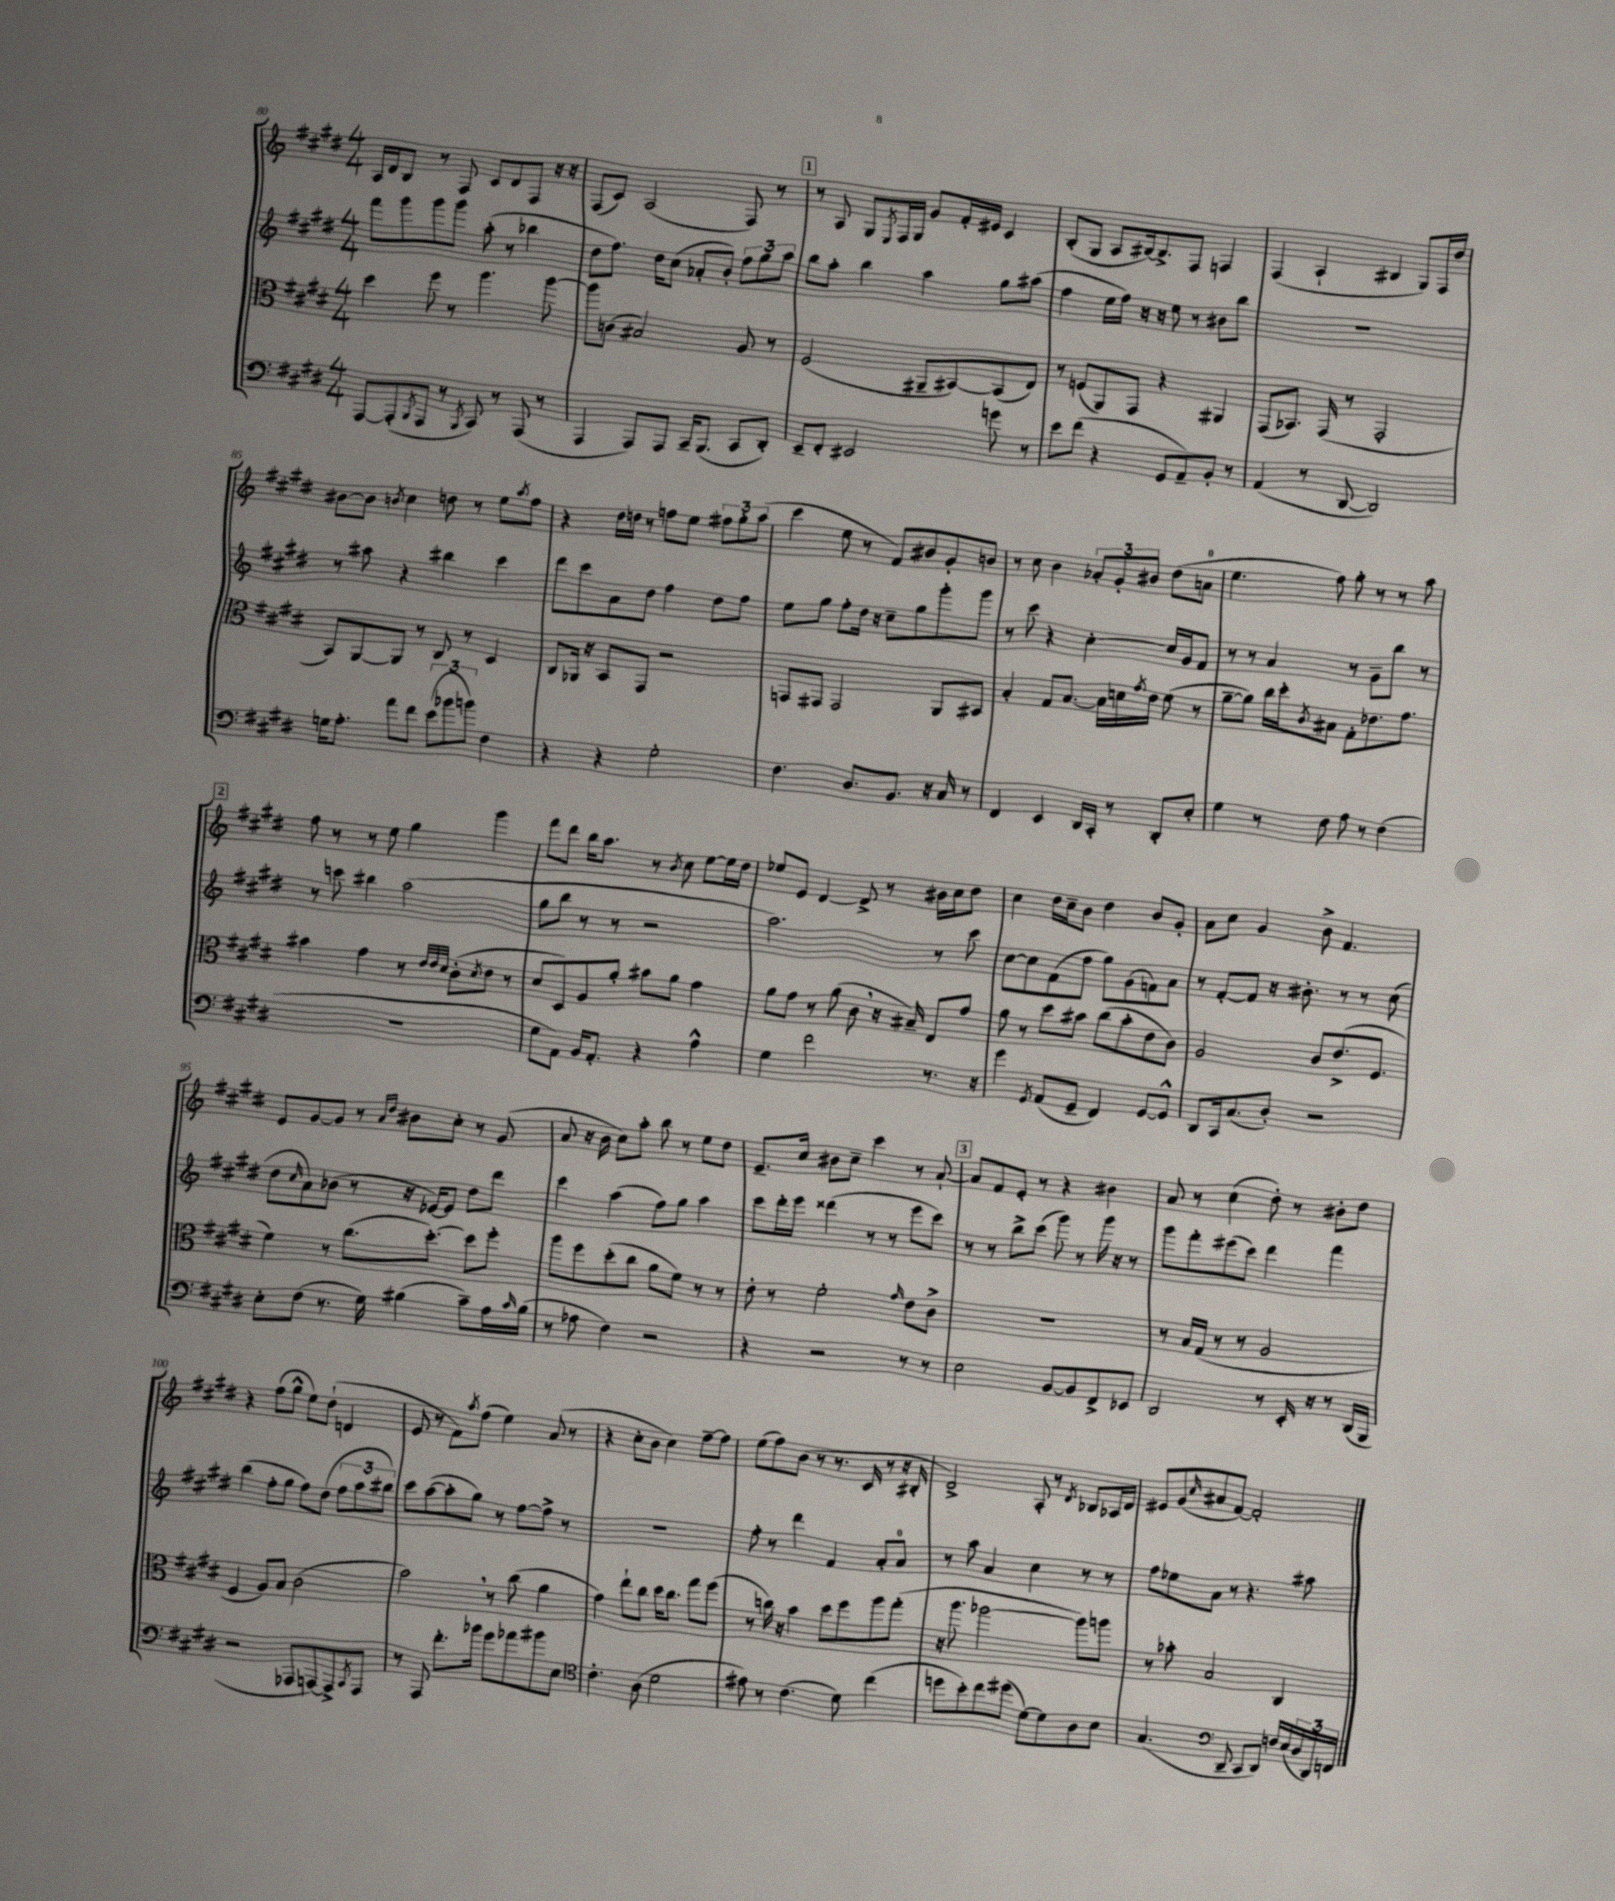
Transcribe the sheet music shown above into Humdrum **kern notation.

**kern	**kern	**kern	**kern
*part4	*part3	*part2	*part1
*staff4	*staff3	*staff2	*staff1
*clefF4	*clefC3	*clefG2	*clefG2
*k[f#c#g#d#]	*k[f#c#g#d#]	*k[f#c#g#d#]	*k[f#c#g#d#]
*M4/4	*M4/4	*M4/4	*M4/4
=80	=80	=80	=80
[8AAA/L	4dd#\	8fff#\L	16A/LL
.	.	.	16d#/J
(8AAA'/]	.	8ggg#\	8B/J
8qBBB/	.	.	.
8AAA/J	8ff#\	8ggg#\	8r
8r	8r	8ggg#\J	8F#/
8qBBB/	.	.	.
8CC#/)	4.aa\	(8aa'\	8c#/L
8r	.	8r	8d#/
(8AAA/	.	4bb-X\	8F#/J
8r	[8aa\	.	16r
.	.	.	16r
=81	=81	=81	=81
4AAA/	8aa\L]	8dd#\L	(8F#/L
.	(8cn\J	8.ff#\J)	8c#/J)
8AAA/L)	2B#X/)	.	(2A/
.	.	16dd#\KL	.
8AAA/J	.	(8cc#\J	.
16CC#~/KL	.	8a-X'/L	.
(8.BBB/J	.	.	.
.	.	8b'/J)	.
8CC#/L	8A/	12ff#\L	8F#/)
.	.	12gg#\	.
8DD#'/J)	8r	.	8r
.	.	12aa\J	.
!!LO:REH:place=s1:t=1
=82	=82	=82	=82
8EE~/L	(2F#/	8bb\L	8r
8FF#'/J	.	8aa'\J	8A/
2EE#X/	.	4bb\	8G#/L
.	.	.	8qE/
.	.	.	16F#/L
.	.	.	16G#/JJ
.	8AA#X~/L	4aa\	8g#/L
.	[8BB#X/)	.	16f#'/L
.	.	.	16e#X/JJ
8gn\	(8BB#/]	8gg#\L	4c#/
8r	8E/J)	(8aa#X\J	.
=83	=83	=83	=83
8e\L	8r	4ff#\	(8B'/L
(8f#\J	(8Fn/L	.	8G#/J
4r	8AA/)	16ee\LL	8A/L
.	.	16ff#\JJ)	.
.	8GG#/J	16r	[16B#X/k)
.	.	16r	8.B#^/]
8GG#/L	4r	8ee\	.
8AA~/)	.	8r	8F#/J
8BB'/J	4AA#X/	8b#X\L	4Fn/
8r	.	8bb\J	.
=84	=84	=84	=84
(4AA/	(8GG#/L	1r	(4F#/
.	8.BB-X/J)	.	.
8r	.	.	4A`/
.	(16GG#/	.	.
[8DD#/	8r	.	.
2DD#/])	2GG#'/	.	4B#X/
.	.	.	8G#/L)
.	.	.	16F#/L
.	.	.	16dd#/JJ
!!LO:LB:g=z
=85	=85	=85	=85
16Gn\KL	8BB/L)	8r	[8b#X\L
8.A'\J	.	.	.
.	[8AA/	8aa#X\	8b#\J]
.	.	.	8qbn/
8a\L	8AA/J]	4r	4cc#\
8f#\J	8r	.	.
(12e\L	8C#/	4bb#X\	8ddn\
12b-X\	.	.	.
.	8r	.	8r
12bn\J)	.	.	.
4F#\	4D#/	4ccc#\	8ee\L
.	.	.	8qaa/
.	.	.	8ff#\J
=86	=86	=86	=86
4r	8C#/L	8ddd#\L	4r
.	16AA-X/Jk	8ccc#\	.
.	16r	.	.
4r	8BB/L	8a\	16dd#\LL
.	.	.	16ddn\JJ
.	8GG#/J	8dd#\J	8r
2G#'\	2r	4ff#\	8ffn\L
.	.	.	8ee\J
.	.	8dd#\L	12ff#X\L
.	.	.	12gg#'\
.	.	8ff#\J	.
.	.	.	(12aa\J
=87	=87	=87	=87
4.F#\	8GGn/L	8ee\L	4ccc#\
.	8GG#X/J	8gg#\J	.
.	2GG#/	8ff#'\L	8ee\
8.D#/L	.	16dd#\Jk	8r
.	.	16r	.
.	.	8cc#~\L	8f#/L)
8.BB/J	.	.	.
.	.	8gg#\	8b#X/
16r	8AA/L	8ggg#'\	8g#'/
16C#/	.	.	.
8r	8BB#X/J	8ggg#\J	8bn/J
=88	=88	=88	=88
4FF#/	4B'/	8r	8r
.	.	8ccc#\	8cc#\
4EE/	8G#/L	4r	4b\
.	[8.B/J	.	.
16DD#/LL	.	[4cc#'\	12a-X'/L
16CC#'/JJ	16B\LL]	.	.
.	.	.	12g#'/
8r	16dn\	.	.
.	.	.	12b#X/J
.	8qg#/	.	.
.	16e\JJ	.	.
8DD#'/L	(8f#\	16cc#/LL]	(8dd#\L
.	.	16g#/J	.
8E'/J	8r	8f#/J	8an\J
=89	=89	=89	=89
4G#\	[8a~\L	8r	4.ee\
.	8a\J])	8r	.
8r	16cc#\LL	4a/	.
.	16dd#'\J	.	.
.	8qc#/	.	.
8F#\	8B#X\J	.	8ff#\)
8A\	8G#'\L	8r	8gg#'\
8r	8.e-X\	8g#~\L	8r
(4F#\	.	8bb\J	8r
.	8.g#\J	.	.
.	.	8r	8aa\
!!LO:LB:g=z
!!LO:REH:place=s1:t=2
=90	=90	=90	=90
1r	4b#X\	8r	8ff#\
.	.	8cccn\	8r
.	4g#\	4bb#X\	8r
.	.	.	8ee\
.	8r	(2aa\	4gg#\
.	32qqe/LLL	.	.
.	32qqe/	.	.
.	32qqd#/JJJ	.	.
.	(8c#'\L	.	.
.	8qd#/	.	.
.	8e\J	.	4ggg#\
.	8r	.	.
=91	=91	=91	=91
8G#\L	8d#/L	8gg#\L	8fff#\L
8AA\J)	8D#/)	8bb\J	8ddd#\J
16BB/KL	8A/	8r	16bb\KL
8.AA'/J	.	.	8.aa\J
.	8a'/J	8r	.
4r	8b#X\L	2r	8r
.	.	.	8qb/
.	8a\J	.	8cc#\
4A^^\	4g#\	.	[8ee\L
.	.	.	16ee\L]
.	.	.	16dd#\JJ
=92	=92	=92	=92
4G#\	8a\L	2.aa\)	8ee-X/L
.	8g#\J	.	8e/J
2f#\	8r	.	[4d#/
.	(8a\	.	.
.	8c#,\	.	8d#^/]
.	16r	.	8r
.	16B#X~/)	.	.
8.r	8E/L	8r	16b#X\LL
.	.	.	16cc#\J
.	8g#/J	8ccc#\	8dd#\J
16r	.	.	.
=93	=93	=93	=93
4g#\	8a\	[8cc#\L	4cc#\
.	8r	8cc#\]	.
8qGG#/	.	.	.
(8AA/L	8dd#\L	(8f#\	16dd#\LL
.	.	.	16cc#~\J
8GG#~/J	8b#X\J	8ff#\J	8b\J
4FF#/)	(8cc#\L	8gg#\L)	4dd#\
.	8b#'\	(8g#\	.
[8GG#/L	8e\	8fn\)	8b/L
8GG#^^/J]	8c#\J)	8a\J	8g#'/J
=94	=94	=94	=94
8DD#/L	2A/	8r	8a\L
16CC#/k	.	[8f#'/L	8cc#\J
(8.C#/	.	.	.
.	.	8f#/J]	4g#/
8D#'/J)	.	16r	.
.	.	8.b#X'\	.
2r	8c#/L	.	8b^\
.	(8.e^/	8r	4.f#/
.	.	8r	.
.	8.F#/J	.	.
.	.	(8cc#\	.
!!LO:LB:g=z
=95	=95	=95	=95
8E'\L	4f#\)	8dd#\L	8e/L
.	.	16qqcc#/	.
(8F#\J	.	8a\)	[8g#/
8.r	8r	(8b-X\J	8g#/J]
.	(8.cc#\L	8r	8r
16G#\)	.	.	.
.	.	.	16qqa/LL
.	.	.	16qqdd#/JJ
(4B#X\	.	16r	8b#X\L
.	[8.dd#'\J)	[16e-X/KL)	.
.	.	8e-/J]	8cc#'\J
8c#~\L)	8dd#\L]	8dd#\L	8r
16A\L	8ff#'\J	8ddd#\J	(8g#/
16qqc#/	.	.	.
(16B#\JJ	.	.	.
=96	=96	=96	=96
8r	8aa\L	4ccc#\	8a/
8A-X\	8ff#\	.	16r
.	.	.	16b\
4F#\)	(8dd#'\	(4aa\	8cc#\L)
.	8cc#\J	.	8aa'\J
2r	8a\L	8ff#\L)	8bb\
.	8f#\J)	8gg#\J	8r
.	8r	4aa\	8ee\L
.	8r	.	8dd#\J
=97	=97	=97	=97
4r	8e'\	8ccc#\L	8.e~/L
.	8r	16ddd#'\L	.
.	.	16eee\JJ	16cc#/Jk
2r	2f#'\	(4ddd##X\	8b#X\L
.	.	.	8cc#~\J
.	.	8r	4ccc#\
.	.	8r	.
.	16qqg#/	.	.
8r	8e\L	8eee\L	8r
8r	8c#^\J	8ccc#\J)	[8a`/
!!LO:REH:place=s1:t=3
=98	=98	=98	=98
2E\	1r	8r	8a/L]
.	.	8r	8f#/
.	.	8bb^\L	8e'/J
.	.	(8ccc#\J	8r
[8BB/L	.	8ggg#\)	4r
8BB/]	.	8r	.
8FF#^/	.	16ggg#\	4b#X\
.	.	16r	.
8EE-X/J	.	8r	.
=99	=99	=99	=99
2DD#/	8r	8ggg#\L	8a/
.	16B/LL	8fff#'\	8r
.	(16G#/JJ	.	.
.	8r	(8eee#X\	(4cc#\
.	8r	8ccc#\J)	.
8r	2A/	4ddd#\	8dd#'\)
16EE'/	.	.	8r
16r	.	.	.
8r	.	4fff#\	8b#X'\L
(16DD#/LL	.	.	8dd#\J
16BBB/JJ	.	.	.
!!LO:LB:g=z
=100	=100	=100	=100
2r	4F#/	(4bb\	4r
.	8A/L)	8ff#'\L	(8ff#\L
.	8B/J	8gg#\J	8gg#^^\J
8AAA-X/L	(2c#\	8ff#\L)	8ee\L)
[8AAAn/)	.	(8dd#\J	(8dd#`\J
8AAA^/]	.	12ff#\L	4dn/
.	.	12aa\	.
8qCC#/	.	.	.
8AAA/J	.	.	.
.	.	12bb#X\J)	.
=101	=101	=101	=101
8r	2b,\)	8ccc#\L	8e/
8AAA/	.	([8aa\	8r
8.f#'\L	.	8aa'\]	8f#\L)
.	.	.	8qaa/
.	.	8gg#\J)	(8ff#\J
16b-X\Jk	.	.	.
8g#\L	8r	8r	4ee\)
8a-X\	(8cc#\	[8ff#\L	.
8b#X\	4a\	8ff#^\J]	(8a/
8E\J	.	8r	8r
=102	=102	=102	=102
*clefC4	*	*	*
4.c#'\	4g#\)	1r	4r
.	8ee`\L	.	8cc#'\L
(8A\	8cc#\J	.	8b\J
2d#\	16dd#\KL	.	4cc#\)
.	8.cc#\J	.	.
.	8gg#\L	.	[8ff#~\L
.	(8ff#\J	.	8ff#\J]
=103	=103	=103	=103
8e#X\)	8r	8ff#'\	(8ee\L
8r	16ccn\)	8r	8ff#\)
.	16r	.	.
(4.c#\	4b\	4ddd#\	(8b\J
.	.	.	8r
.	8dd#\L	4f#/	8.r
8d#\)	8ff#\	.	.
.	.	.	16c#/
(4cc#\	8aa\	8a'/L	8r
.	(8gg#'\J	8a/J	16r
.	.	.	16B#X'/
=104	=104	=104	=104
8ddn\L	16r	8r	2d#^/)
.	8.aa\	.	.
8b'\)	.	8aa\	.
8cc#\	[2aa-X\	4a/	.
(8dd#X\J	.	.	.
[8d#\L)	.	4cc#\	8A'/
8d#\]	.	.	8r
.	.	.	8qd#/
8A\	8aa-\L])	8r	8B-X/L
8B\J	8aan\J	8r	16A-X/L
.	.	.	16d#/JJ
=105	=105	=105	=105
(4.G#/	8r	8ff#\L	8e#X/L
.	8b-X'\	8ee-X\	(8g#/
.	.	.	16qqcc#/
.	2B/	8a\J	8a#X/
*clefF4	*	*	*
8DD#~/	.	8r	[8f#/J)
8CC#/L	.	4.r	2f#'/]
8DD#/J)	.	.	.
16Fn/LL	4C#/	.	.
(16E/	.	.	.
24D#/	.	8aa#X\	.
24DD#/)	.	.	.
24FFn/JJ	.	.	.
==	==	==	==
*-	*-	*-	*-
